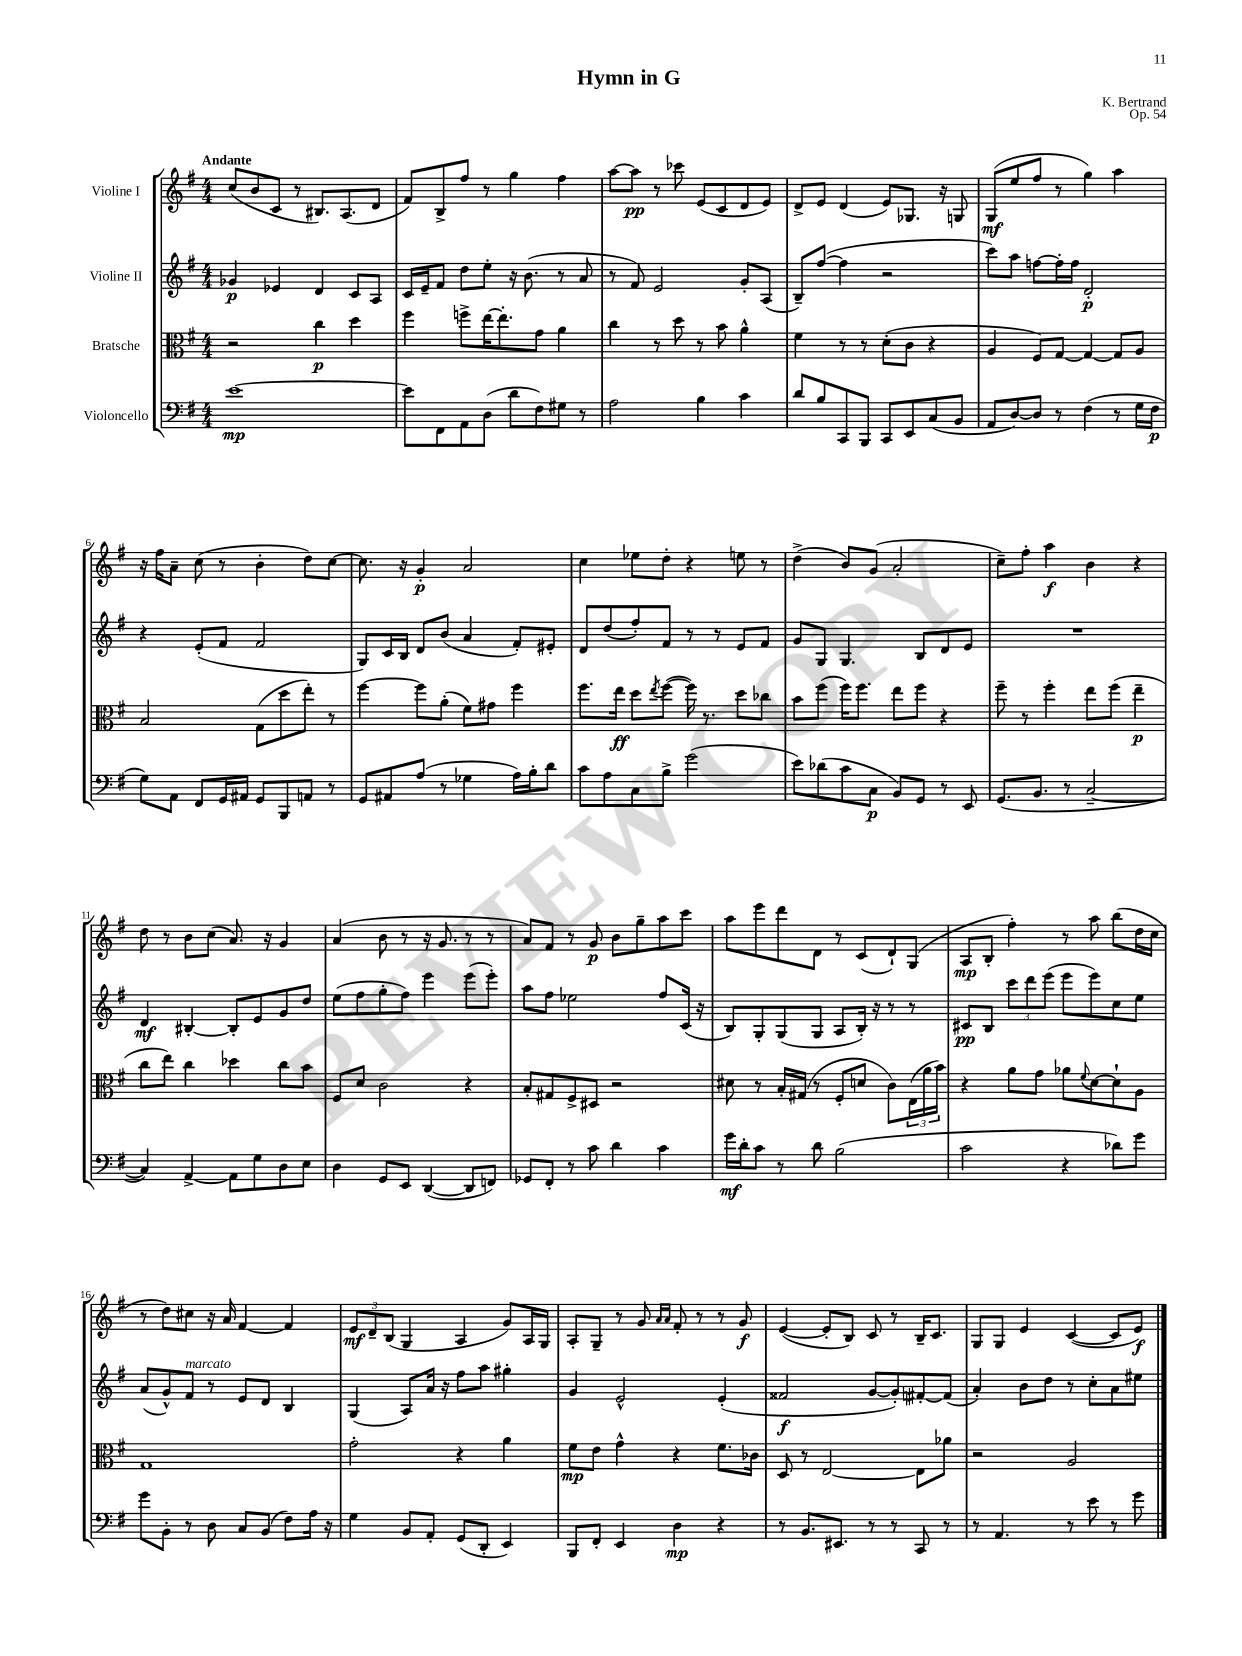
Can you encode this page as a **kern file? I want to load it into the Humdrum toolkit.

**kern	**kern	**kern	**kern
*staff4	*staff3	*staff2	*staff1
*clefF4	*clefC3	*clefG2	*clefG2
*k[f#]	*k[f#]	*k[f#]	*k[f#]
*M4/4	*M4/4	*M4/4	*M4/4
[1e	2r	4g-	(8cc
.	.	.	8b
.	.	4e-	8c
.	.	.	8r
.	4cc	4d	8.B#)
.	.	.	(8.A
.	4dd	8c	.
.	.	8A	8d
=	=	=	=
8e]	4ff#	16c	8f#)
.	.	16e~	.
8FF#	.	8f#	8B^
8AA	8ff^	8dd	8ff#
(8D	[16ee	8ee'	8r
.	8.ee']	.	.
8d	.	16r	4gg
.	.	(8.b	.
8F#)	8g	.	.
8G#	4a	8r	4ff#
8r	.	8a	.
=	=	=	=
2A	4cc	8r	[8aa
.	.	8f#)	8aa]
.	8r	2e	8r
.	8dd	.	8ccc-
4B	8r	.	(8e
.	8b	.	8c
4c	4a^^	8g'	8d
.	.	(8A	8e)
=	=	=	=
8d	4f#	8B~)	8d^
8B	.	([8ff#	8e
8CC	8r	4ff#]	(4d
8BBB	8r	.	.
8CC	(8d'	2r	8e)
8EE	8c	.	8.G-
(8C	4r	.	.
.	.	.	16r
8BB	.	.	8G
=	=	=	=
8AA	4A	8ccc)	(8G
[8D)	.	8aa	8ee
8D]	8F#)	[8ff	8ff#
8r	[8G	16ff']	8r
.	.	16ff	.
(4F#	4G_	2d'	4gg)
8r	8G]	.	4aa
16G	8A	.	.
16F#	.	.	.
=	=	=	=
8G)	2B	4r	16r
.	.	.	16ff#
8AA	.	.	8a~
8FF#	.	(8e'	(8cc
16GG	.	8f#	8r
16AA#	.	.	.
8GG	(8G	2f#	4b'
8BBB	8dd	.	.
8AA	8ee')	.	8dd)
8r	8r	.	[8cc
=	=	=	=
8GG	[4ff#	8G)	8.cc]
8AA#	.	16c	.
.	.	16B	16r
(8A	8ff#]	8d	4g'
8r	(8a'	(8b	.
4G-	8f#)	4a	2a
.	8g#	.	.
16A)	4ff#	8f#')	.
16B'	.	.	.
8d	.	8e#'	.
=	=	=	=
8c	8.ff#	8d	4cc
8A	.	(8dd	.
.	16ee	.	.
8C	8dd	8ff#')	8ee-
.	8qee	.	.
8B^	([8ff#	8f#	8dd'
(2g	16ff#])	8r	4r
.	8.r	.	.
.	.	8r	.
.	8dd	8e	8ee
.	8cc-	8f#	8r
=	=	=	=
8e)	8b	8g	(4dd^
(8d-	(8ff#	8G	.
8c	16ff#)	4.G	8b)
.	8.ff#	.	.
8C	.	.	(8g
8BB)	8ee	.	2a'
8GG	8ff#	8B	.
8r	4r	8d	.
8EE	.	8e	.
=	=	=	=
(8.GG	8ff#~	1r	8cc~)
.	8r	.	8ff#'
8.BB	.	.	.
.	4ff#'	.	4aa
8r	.	.	.
[2C~	8ee	.	4b
.	(8ff#	.	.
.	4ee~	.	4r
=	=	=	=
4C])	8cc	4d	8dd
.	8ee)	.	8r
[4AA^	4cc	[4B#'	8b
.	.	.	(8cc
8AA]	4dd-	8B#']	8.a)
8G	.	8e	.
.	.	.	16r
8D	8cc	8g	4g
8E	8b	8dd	.
=	=	=	=
4D	8F#	(8ee	(4a
.	8d	8ff#	.
8GG	2c	8gg'	8b
8EE	.	8ff#)	8r
([4DD	.	4eee	16r
.	.	.	8.g
8DD]	4r	(8eee	8r
8FF)	.	8eee')	8r
=	=	=	=
8GG-	8B'	8aa	8a)
8FF#'	8G#	8ff#	8f#
8r	8F#^	2ee-	8r
8c	8D#	.	8g
4d	2r	.	8b
.	.	.	8gg~
4c	.	8ff#	8aa
.	.	(16c	8ccc
.	.	16r	.
=	=	=	=
16g	8d#	8B)	8aa
16d'	.	.	.
8c	8r	8G'	8eee
8r	16B'	(8G	8ddd
.	(16G#	.	.
8d	8r	8G	8d
(2B	8F#'	8A	8r
.	8d	16B')	(8c
.	.	16r	.
.	8c)	8r	8d`)
.	(24E	8r	(8G
.	24a	.	.
.	24b)	.	.
=	=	=	=
2c	4r	8c#	8A
.	.	8B	8B'
.	8a	12ccc	4ff#')
.	.	12ddd	.
.	8g	.	.
.	.	(12eee	.
4r	8a-	8eee	8r
.	8qqf#	.	.
.	[8d	8eee)	8aa
8d-)	8d`]	8cc	(8bb
8g	8A	8ee	16dd
.	.	.	16cc
=	=	=	=
8g	1G	(8a	8r
8BB'	.	8g^^)	8dd)
8r	.	8f#	8cc#
8D	.	8r	16r
.	.	.	16a
8C	.	8e	[4f#
(8BB	.	8d	.
8F#)	.	4B	4f#]
16A	.	.	.
16r	.	.	.
=	=	=	=
4G	2g'	(4G	12e
.	.	.	12d~
.	.	.	(12B
8BB	.	8A)	4G
8AA'	.	16a	.
.	.	16r	.
(8GG	4r	8ff#	4A
8DD'	.	8aa	.
4EE)	4a	4gg#'	8g)
.	.	.	16A
.	.	.	16G
=	=	=	=
8BBB	8f#	4g	8A'
8FF#'	8e	.	8G~
4EE	4g^^	2e^^	8r
.	.	.	8g
.	.	.	16qqa
.	.	.	16qqa
4D	4r	.	8f#'
.	.	.	8r
4r	8.f#	(4e'	8r
.	.	.	8g
.	16c-	.	.
=	=	=	=
8r	8D	2f##	([4e
8.BB	8r	.	.
.	[2E	.	8e']
8.EE#	.	.	.
.	.	.	8B)
8r	.	[8g	8c
8r	.	8g'])	8r
8CC	8E]	[8f#'	16B~
.	.	.	8.c
8r	8a-	(8f#]	.
=	=	=	=
8r	2r	4a')	8G
4.AA	.	.	8G
.	.	8b	4e
.	.	8dd	.
8r	2A	8r	([4c
8e	.	8cc'	.
8r	.	8a	8c]
8g	.	8ee#	8e)
==	==	==	==
*-	*-	*-	*-
